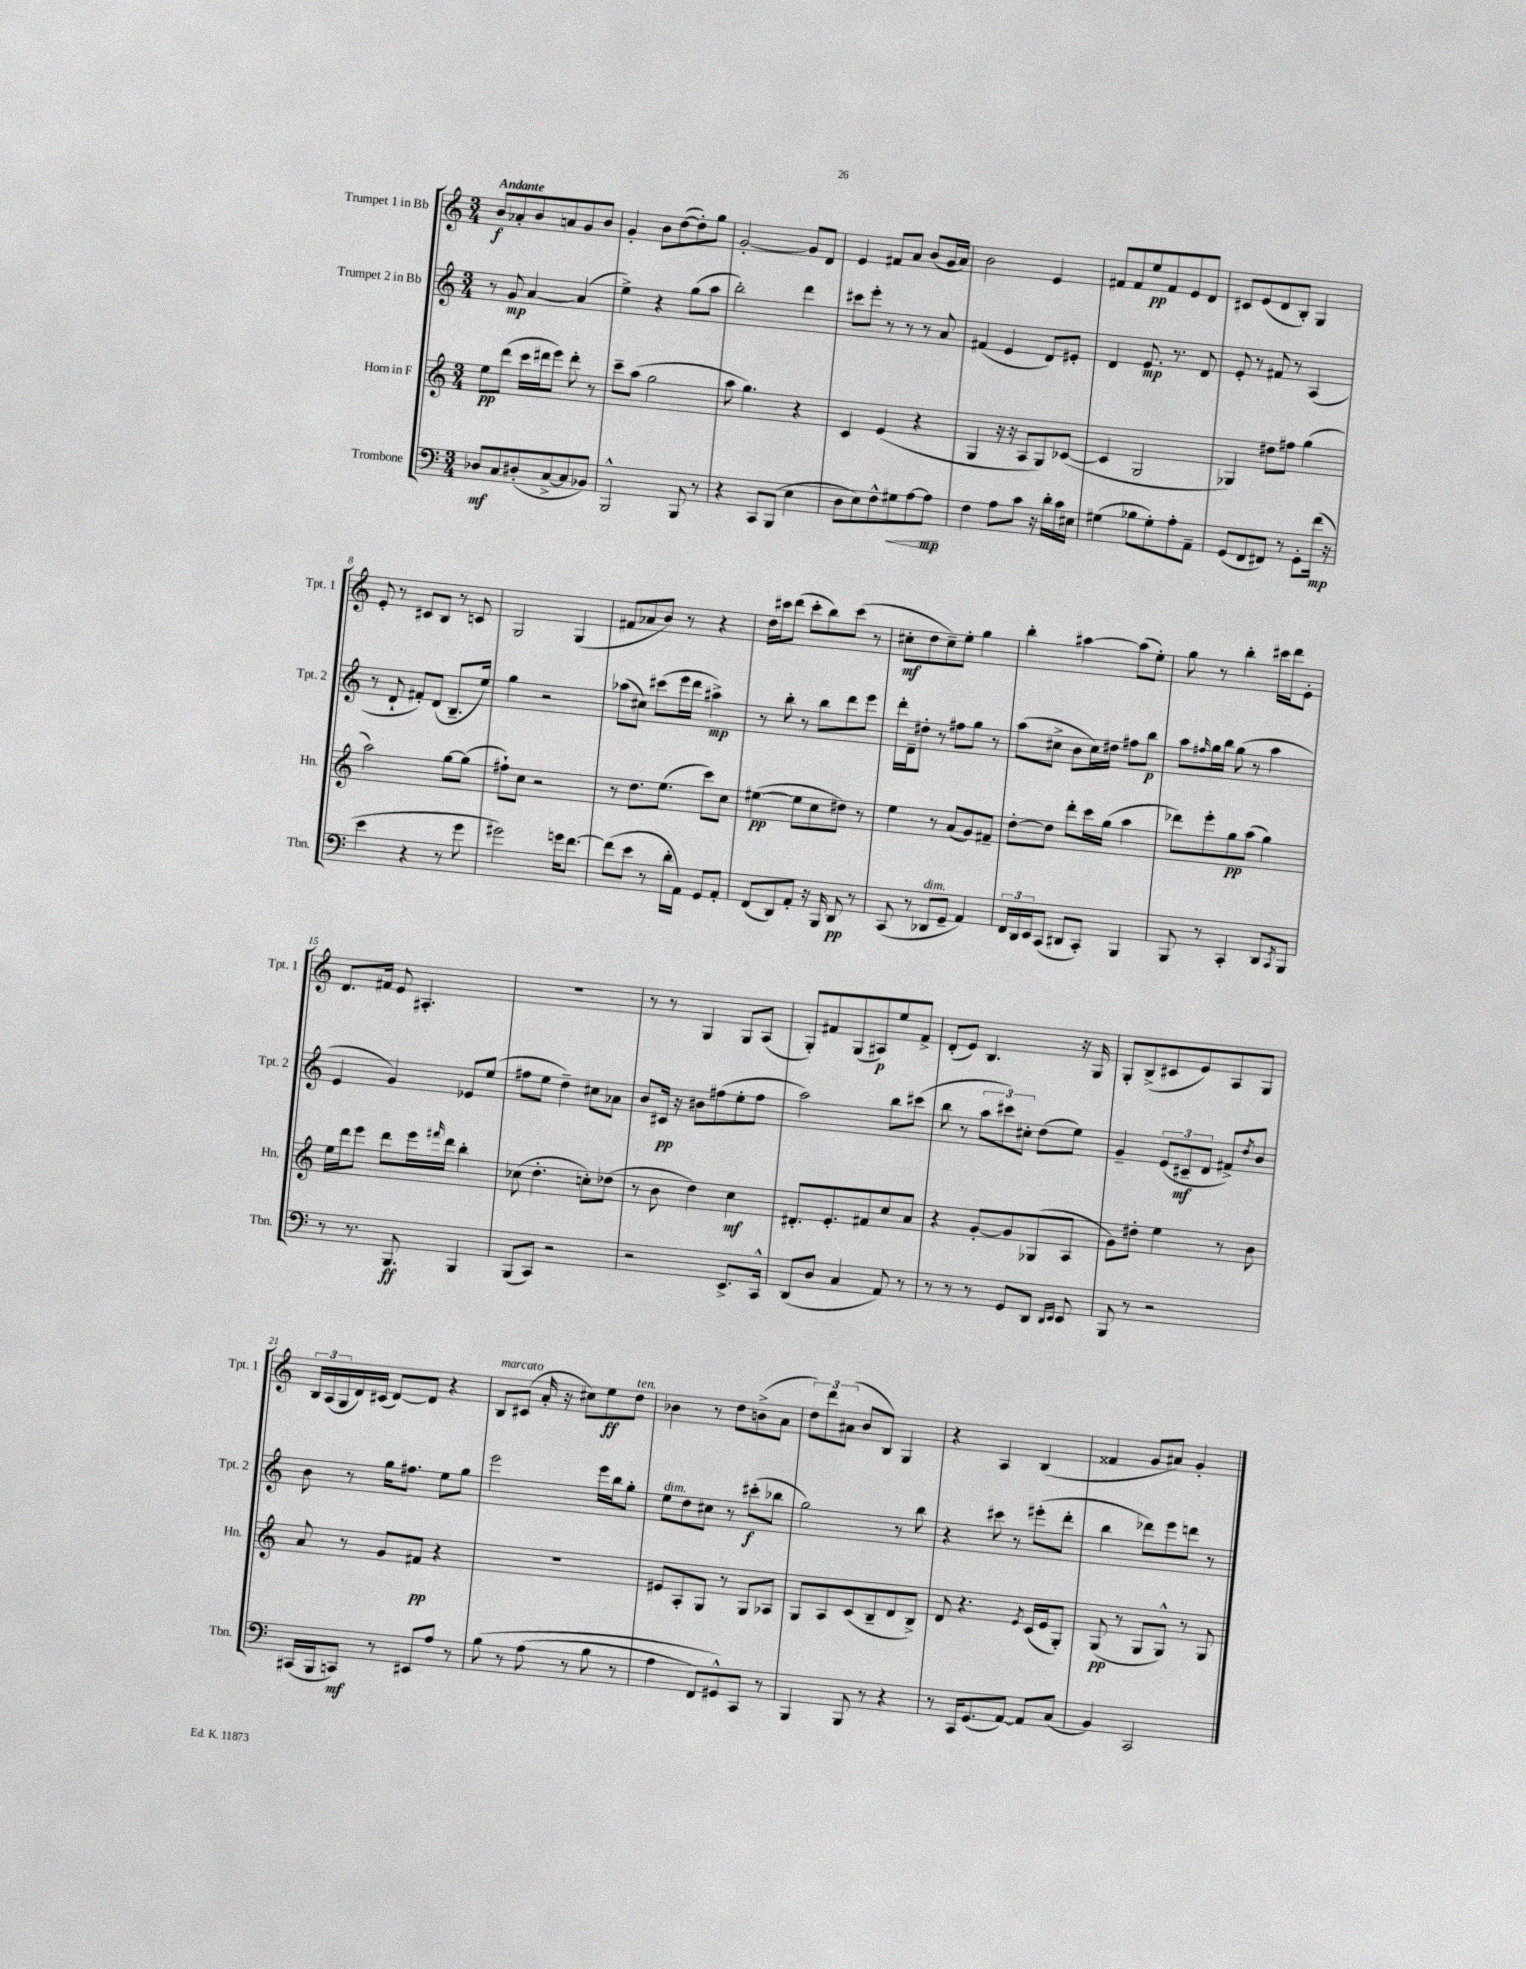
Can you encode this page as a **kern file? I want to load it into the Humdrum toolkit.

**kern	**dynam	**kern	**dynam	**kern	**dynam	**kern	**dynam
*part4	*part4	*part3	*part3	*part2	*part2	*part1	*part1
*staff4	*staff4	*staff3	*staff3	*staff2	*staff2	*staff1	*staff1
*I"Trombone	*	*I"Horn in F	*	*I"Trumpet 2 in Bb	*	*I"Trumpet 1 in Bb	*
*I'Tbn.	*	*I'Hn.	*	*I'Tpt. 2	*	*I'Tpt. 1	*
*clefF4	*	*clefG2	*	*clefG2	*	*clefG2	*
*k[]	*	*k[]	*	*k[]	*	*k[]	*
*M3/4	*	*M3/4	*	*M3/4	*	*M3/4	*
=1	=1	=1	=1	=1	=1	=1	=1
!	!	!	!	!	!	!LO:TX:a:B:t=Andante	!
8D-X/L	mf	8ee\L	pp	8r	.	8b/L	f
8C/	.	(8ddd\J	.	8g/	mp	8a-X'/	.
(8D#X'/	.	16ccc\LL	.	[4a/	.	8b/	.
.	.	16ddd#X\J	.	.	.	.	.
[8C^/	.	8eee\J)	.	.	.	8an/	.
8C/]	.	8ddd#'\	.	(4a/]	.	8g/	.
8BB-X/J)	.	8r	.	.	.	8b/J	.
=2	=2	=2	=2	=2	=2	=2	=2
2BBB^^/	.	8ccc~\L	.	4ee^\)	.	4g'/	.
.	.	(8aa\J	.	.	.	.	.
.	.	2gg\	.	4r	.	8b\L	.
.	.	.	.	.	.	([8dd\	.
8BBB/	.	.	.	(8gg\L	.	8dd'\])	.
8r	.	.	.	8aa\J	.	8gg\J	.
=3	=3	=3	=3	=3	=3	=3	=3
4r	.	8aa\	.	2bb'\)	.	[2g'/	.
.	.	4.gg\)	.	.	.	.	.
8CC/L	.	.	.	.	.	.	.
(8BBB/J	.	.	.	.	.	.	.
4E\	.	4r	.	4ddd\	.	8g/L]	.
.	.	.	.	.	.	8d/J	.
=4	=4	=4	=4	=4	=4	=4	=4
8D\L	.	4c/	.	8ccc#X\L	.	4e/	.
8E\)	.	.	.	8eee'\J	.	.	.
8F^^\	.	(4e/	.	8r	.	8f#X/L	.
!	!LO:HP:b	!	!	!	!	!	!
8G#X\	<	.	.	8r	.	8a/J	.
[8A\	.	4r	.	8r	.	(8b/L	.
8A\J]	mp	.	.	8a/	.	16g/L	.
.	.	.	.	.	.	16a/JJ)	.
.	[	.	.	.	.	.	.
=5	=5	=5	=5	=5	=5	=5	=5
4F\	.	4G/	.	(4f#X/	.	2b\	.
8A\L	.	16r	.	4e/	.	.	.
.	.	16r	.	.	.	.	.
8c\J	.	8A/L	.	.	.	.	.
16r	.	8G/)	.	8d/L)	.	4e/	.
16d'\LL	.	.	.	.	.	.	.
16c\	.	([8c-X/J	.	8e#X'/J	.	.	.
16E#X\JJ	.	.	.	.	.	.	.
=6	=6	=6	=6	=6	=6	=6	=6
(4G#X\	.	4c-/]	.	4d/	.	8f#X/L	.
.	.	.	.	.	.	8f#/	.
8B-X\L	.	2G/	.	8.e/	mp	8ee/	pp
8G#'\)	.	.	.	.	.	8f#/	.
.	.	.	.	8.r	.	.	.
8A'\	.	.	.	.	.	8e/	.
8AA~\J	.	.	.	8d/	.	8d/J	.
=7	=7	=7	=7	=7	=7	=7	=7
(8GG/L	.	4G-X/)	.	8e'/	.	8c#X/L	.
8FF/	.	.	.	8r	.	(8e/	.
8FF#X/J)	.	8dd#X\L	.	8f#X/	.	8d/	.
8r	.	8ff#X\J	.	8r	.	8B'/J)	.
8GG'\L	.	(4gg\	.	(4A/	.	4G/	.
(16f\Jk	mp	.	.	.	.	.	.
16r	.	.	.	.	.	.	.
!!LO:LB:g=z
=8	=8	=8	=8	=8	=8	=8	=8
4e\	.	2aa\)	.	8r	.	8e'/	.
.	.	.	.	8d`/	.	8r	.
4r	.	.	.	8f#X'/L)	.	8c#X/L	.
.	.	.	.	(8d/J	.	8B/J	.
8r	.	[8gg\L	.	8.B~/L	.	8r	.
8g\	.	(8gg\J]	.	.	.	8cn/	.
.	.	.	.	16ee/Jk)	.	.	.
=9	=9	=9	=9	=9	=9	=9	=9
2g#X\)	.	8ff#X`\L)	.	4gg\	.	2G/	.
.	.	8cc\J	.	.	.	.	.
.	.	2r	.	2r	.	.	.
16gn\KL	.	.	.	.	.	(4G/	.
[8.f\J	.	.	.	.	.	.	.
=10	=10	=10	=10	=10	=10	=10	=10
(8f\L]	.	8r	.	(8aa-X\L	.	8f#X/L	.
8e\J	.	8.dd\L	.	8cc#X\J)	.	8a-X/	.
8r	.	.	.	(8ccc#X\L	.	8b/J)	.
.	.	(8.ee\J	.	.	.	.	.
16d'\LL	.	.	.	16eee\L	.	8r	.
16AA\JJ)	.	.	.	16ddd\JJ	.	.	.
8GG/L	.	8ccc\L)	.	4aa#X^\)	mp	4r	.
8AA'/J	.	8cc\J	.	.	.	.	.
=11	=11	=11	=11	=11	=11	=11	=11
(8FF/L	.	([4ee#X\	pp	8r	.	16dd\LL	.
.	.	.	.	.	.	16ccc#X\J	.
8DD/)	.	.	.	8bb'\	.	(8ddd\J	.
8AA'/J	.	8ee#\L]	.	8r	.	8ccc#'\L	.
16r	.	8cc\	.	8bb\L	.	8bb\)	.
16BBB/	.	.	.	.	.	.	.
8DD/	pp	8dd#X\J)	.	8ddd\	.	(8ccc#\J	.
8r	.	8r	.	8eee\J	.	8r	.
=12	=12	=12	=12	=12	=12	=12	=12
(8CC/	.	4ee\	.	16ddd'\LL	.	8cc#X'\L	mf
.	.	.	.	16d~\J	.	.	.
8r	.	.	.	8dd#X'\J	.	8dd\	.
!LO:TX:a:i:t=dim.	!	!	!	!	!	!	!
8DD-X/L	.	8r	.	8r	.	8cc#~\)	.
8GG~/J	.	(8a/L	.	8ff#X\L	.	8ee'\J	.
4AA/)	.	8g/)	.	8gg\J	.	4gg\	.
.	.	8f#X~/J	.	8r	.	.	.
=13	=13	=13	=13	=13	=13	=13	=13
24FF/LL	.	[8dd'\L	.	(8aa\L	.	4bb'\	.
24DD/	.	.	.	.	.	.	.
24EE/J	.	.	.	.	.	.	.
(8CC/J	.	8dd\J]	.	8cc#X^\J	.	.	.
8DD#X/L	.	8ddd'\L	.	8b\L	.	[4aa#X\	.
8CC'/J)	.	16ccc\L	.	16cc#\L)	.	.	.
.	.	(16gg\JJ	.	16dd#X\JJ	.	.	.
4BBB/	.	4aa\	.	8ff#X\L	.	(8aa#\L]	.
.	.	.	.	8bb\J	p	8ee'\J)	.
=14	=14	=14	=14	=14	=14	=14	=14
8BBB/	.	8ddd-X\L)	.	8aa\L	.	8gg\	.
.	.	.	.	16qqff#X/	.	.	.
8r	.	8eee'\	.	16gg\L	.	8r	.
.	.	.	.	16bb\JJ	.	.	.
4CC'/	.	8gg\	pp	(8gg\	.	4bb'\	.
.	.	(8aa\J	.	8r	.	.	.
8DD/L	.	4gg\)	.	4aa\	.	16ccc#X\LL	.
.	.	.	.	.	.	16ddd\J	.
8qCC/	.	.	.	.	.	.	.
8BBB/J	.	.	.	.	.	8e'\J	.
!!LO:LB:g=z
=15	=15	=15	=15	=15	=15	=15	=15
8r	.	16ee\LL	.	4e/	.	8.d/L	.
.	.	16ddd\J	.	.	.	.	.
8.r	.	8eee\J	.	.	.	.	.
.	.	.	.	.	.	16f#X/Jk	.
.	.	8ddd\L	.	4g/)	.	8e/	.
8.BBB/	ff	.	.	.	.	.	.
.	.	16eee\L	.	.	.	4.A#X'/	.
.	.	16qqfff#X/	.	.	.	.	.
.	.	16ddd\JJ	.	.	.	.	.
4BBB/	.	4bb'\	.	8e-X/L	.	.	.
.	.	.	.	(8ee/J	.	.	.
=16	=16	=16	=16	=16	=16	=16	=16
(8BBB/L	.	(8cc-X\	.	8ff#X\L	.	2.r	.
8CC/J)	.	4.dd'\	.	8ee\J	.	.	.
2r	.	.	.	4dd~\)	.	.	.
.	.	8ccn'\L)	.	8cc#X\L	.	.	.
.	.	(8dd-X\J	.	8a-X\J	.	.	.
=17	=17	=17	=17	=17	=17	=17	=17
2r	.	8r	.	8b/L	.	8r	.
.	.	8b\	.	16c#X/Jk	pp	8r	.
.	.	.	.	16r	.	.	.
.	.	4dd\)	.	8b#X\L	.	4G/	.
.	.	.	.	(8ff#X\	.	.	.
8.EE^/L	.	4cc\	mf	8ee'\	.	8G/L	.
.	.	.	.	8ff#\J	.	(8A/J	.
16CC^^/Jk	.	.	.	.	.	.	.
=18	=18	=18	=18	=18	=18	=18	=18
(8DD/L	.	8.d#X'/L	.	2aa\)	.	8G'/L)	.
8D/J	.	.	.	.	.	8f#X/	.
.	.	8.e'/	.	.	.	.	.
4C/	.	.	.	.	.	(8G/	.
.	.	8f#X/	.	.	.	8A#X/)	p
8AA/)	.	8cc/	.	8bb\L	.	8ee/	.
8r	.	8a/J	.	(8ccc#X\J	.	8f#^/J	.
=19	=19	=19	=19	=19	=19	=19	=19
8r	.	4r	.	8bb\	.	(8d'/L	.
8r	.	.	.	8r	.	8e/J)	.
8r	.	[8g'/L	.	12aa\L	.	4.B/	.
.	.	.	.	12ccc#X\)	.	.	.
8GG/L	.	8g/]	.	.	.	.	.
.	.	.	.	12cc#X'\J	.	.	.
8DD/J	.	(8G-X/	.	(8dd\L	.	.	.
16qqDD/LL	.	.	.	.	.	.	.
16qqEE/JJ	.	.	.	.	.	.	.
8EE/	.	8A/J	.	8ee\J)	.	16r	.
.	.	.	.	.	.	16G/	.
=20	=20	=20	=20	=20	=20	=20	=20
8BBB/	.	8g\L)	.	4g~/	.	8G'/L	.
8r	.	8dd#X'\J	.	.	.	(8B^/	.
2r	.	4ee\	.	(12e/L	.	8c#X/	.
.	.	.	.	12c#X~/	mf	.	.
.	.	.	.	.	.	8e/)	.
.	.	.	.	12d/J	.	.	.
.	.	8r	.	8f#X^/L)	.	8A/	.
.	.	.	.	8qdd/	.	.	.
.	.	8b\	.	8b/J	.	8G/J	.
!!LO:LB:g=z
=21	=21	=21	=21	=21	=21	=21	=21
(16CC#X/LL	.	8a/	.	8b\	.	24B/LL	.
.	.	.	.	.	.	(24A/	.
16BBB/J	.	.	.	.	.	.	.
.	.	.	.	.	.	24G/	.
8CCn/J)	mf	8r	.	8r	.	16d/)	.
.	.	.	.	.	.	(16c#X/JJ	.
8r	.	8g/L	.	16gg\KL	.	[8d/L)	.
.	.	.	.	8.ff#X\J	.	.	.
8EE#X/L	.	8f#X/J	pp	.	.	8d/J]	.
8A/J	.	4r	.	8ee\L	.	4r	.
8r	.	.	.	8gg\J	.	.	.
=22	=22	=22	=22	=22	=22	=22	=22
!	!	!	!	!	!	!LO:TX:a:i:t=marcato	!
(8B\	.	2.r	.	2eee\	.	8B/L	.
8r	.	.	.	.	.	(8c#X/J	.
(8A\	.	.	.	.	.	16a'/	.
.	.	.	.	.	.	16r	.
8r	.	.	.	.	.	8cc#X\L)	.
8B\	.	.	.	16eee\LL	.	8ee\	ff
.	.	.	.	16bb\J	.	.	.
!	!	!	!	!	!	!LO:TX:a:i:t=ten.	!
8r	.	.	.	8gg'\J	.	8dd\J	.
=23	=23	=23	=23	=23	=23	=23	=23
!	!	!	!	!LO:TX:a:i:t=dim.	!	!	!
4A\	.	8e#X/L	.	8ee\L	.	4b-X\	.
.	.	8A'/	.	8dd\	.	.	.
8FF/L)	.	8G/J	.	8cc#X\J	.	8r	.
8GG#X^^/)	.	8r	.	8r	.	8dd\L	.
8CC/J	.	8G/L	.	(8ccc#X'\L	f	(8bn^\	.
8r	.	8A-X/J	.	8bb-X\J	.	8a\J	.
=24	=24	=24	=24	=24	=24	=24	=24
4BBB/	.	8G/L	.	2gg\)	.	12dd\L)	.
.	.	.	.	.	.	12ddd\	.
.	.	8A/	.	.	.	.	.
.	.	.	.	.	.	(12a#X\J	.
8BBB/	.	(8c/	.	.	.	8b/L	.
8r	.	8B~/	.	.	.	8B/J)	.
4r	.	8d/	.	8r	.	4G/	.
.	.	8B^/J)	.	8bb\	.	.	.
=25	=25	=25	=25	=25	=25	=25	=25
8r	.	8d/	.	4r	.	4r	.
16CC/KL	.	4.r	.	.	.	.	.
(8.GG/	.	.	.	.	.	.	.
.	.	.	.	8ccc#X\	.	4A/	.
[8AA/J)	.	.	.	8r	.	.	.
.	.	8qe/	.	.	.	.	.
8AA/L]	.	(16c/LL	.	(8eee#X'\L	.	(4B/	.
.	.	16e/J	.	.	.	.	.
(8C/J	.	8G'/J)	.	8ddd'\J	.	.	.
=26	=26	=26	=26	=26	=26	=26	=26
4BB/)	.	(8G/	pp	4bb\	.	4f##X/	.
.	.	8r	.	.	.	.	.
2CC/	.	8G/L	.	8ddd-X\L)	.	8g/L	.
.	.	8G^^/J)	.	8eee\	.	8a#X/J)	.
.	.	8r	.	8dddn\J	.	4g'/	.
.	.	8G/	.	8r	.	.	.
==	==	==	==	==	==	==	==
*-	*-	*-	*-	*-	*-	*-	*-
